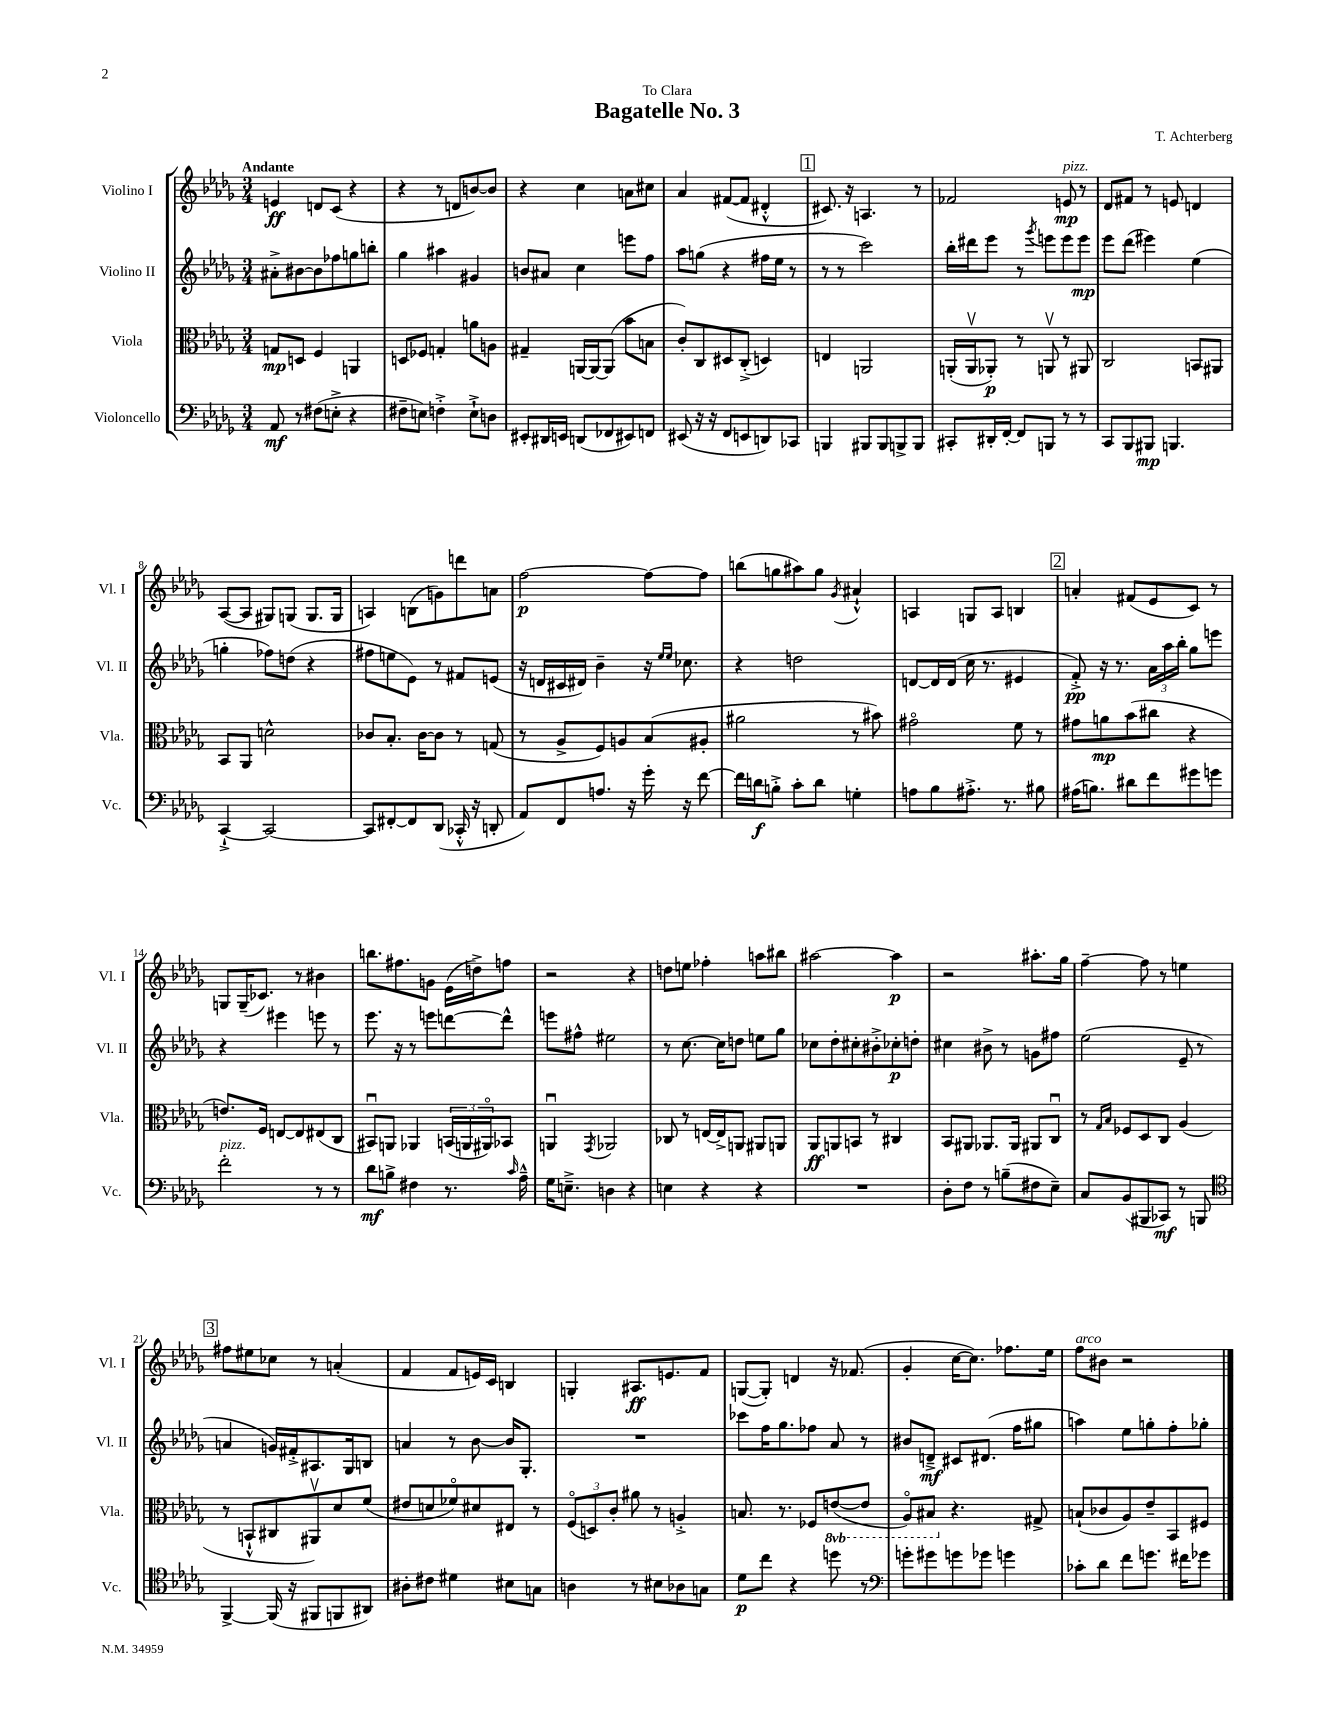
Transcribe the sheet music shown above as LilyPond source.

\header { title = "Bagatelle No. 3" composer = "T. Achterberg" dedication = "To Clara" }
<<
\new StaffGroup <<
\new Staff = "s0" \with { instrumentName = "Violino I" shortInstrumentName = "Vl. I" } {
    \clef treble \key des \major \numericTimeSignature \time 3/4 \tempo "Andante"
    e'4\ff d'8 c'8( r4 |
    r4 r8 d'8 b'8~) b'8 |
    r4 c''4 a'8 cis''8 |
    aes'4 fis'8~( fis'8 dis'4-.-^ |
    \mark \markup { \box "1" } cis'8.) r16 a4. r8 |
    fes'2 e'8\mp^\markup { \italic "pizz." } r8 |
    des'8 fis'8 r8 e'8 d'4 |
    aes8~( aes8 gis8) g8( g8. g16 |
    a4) b8( g'8) d'''8 a'8 |
    f''2~\p f''8~ f''8 |
    b''8( g''8 ais''8) g''8 \acciaccatura { ges'8 } ais'4-!-^ |
    a4 g8 a8 b4 |
    \mark \markup { \box "2" } a'4-. fis'8( ees'8 c'8) r8 |
    g8 g16--( ces'8.) r8 bis'4 |
    b''8. fis''8. g'8 ees'16( d''16->) f''8 |
    r2 r4 |
    d''8 e''8 fes''4-. a''8 bis''8 |
    ais''2~ ais''4\p |
    r2 ais''8.-. ges''16 |
    f''4~-- f''8 r8 e''4 |
    \mark \markup { \box "3" } fis''8 eis''8 ces''8 r8 a'4-.( |
    f'4 f'8 e'16) c'16 b4 |
    g4-. ais8.\ff e'8. f'8 |
    g8~( g8-.) d'4 r16 fes'8.( |
    ges'4-. c''16~ c''8.) fes''8. ees''16 |
    f''8^\markup { \italic "arco" } bis'8 r2 \bar "|." |
}
\new Staff = "s1" \with { instrumentName = "Violino II" shortInstrumentName = "Vl. II" } {
    \clef treble \key des \major \numericTimeSignature \time 3/4
    ais'8-.-> bis'8~ bis'8 fes''8 g''8 b''8-. |
    ges''4 ais''4 gis'4 |
    b'8 ais'8 c''4 e'''8 f''8 |
    aes''8 g''8( r4 fis''16 ees''16 r8 |
    \mark \markup { \box "1" } r8 r8 c'''2) |
    bes''16-. dis'''16 ees'''8 r8 \acciaccatura { ges'''8 } e'''8 e'''8 e'''8\mp |
    ees'''8 des'''8( eis'''4) ees''4( |
    g''4-. fes''8) d''8( r4 |
    fis''8 e''8 ees'8) r8 fis'8 e'8( |
    r16 d'16 cis'16 dis'16) bes'4-- r16 \grace { ees''16 ees''16 } ces''8. |
    r4 d''2 |
    d'8~ d'16 d'16( c''16 r8. eis'4 |
    \mark \markup { \box "2" } f'8-.->\pp) r16 r8. \tuplet 3/2 { aes'16 aes''16 bes''16-. } ges''8 e'''8 |
    r4 eis'''4 e'''8 r8 |
    ees'''8. r16 r8 e'''8 d'''8~ d'''8-^ |
    e'''8 fis''8-^ eis''2 |
    r8 c''8.~ c''16 d''8 e''8 ges''8 |
    ces''8 des''8-. cis''8-. bis'8-.-> ces''8-.\p d''8-. |
    cis''4 bis'8-> r8 g'8 fis''8 |
    ees''2( ees'8-- r8 |
    \mark \markup { \box "3" } a'4 g'16) fis'16-.-> ais8. ges16 b8 |
    a'4 r8 bes'8~ bes'16 ges8.-. |
    R2. |
    ces'''8 f''16 ges''8. fes''8 aes'8 r8 |
    bis'8 d'8--->\mf cis'8 dis'8.( f''16 gis''8 |
    a''4) ees''8 g''8-. f''8-. ges''8-. \bar "|." |
}
\new Staff = "s2" \with { instrumentName = "Viola" shortInstrumentName = "Vla." } {
    \clef alto \key des \major \numericTimeSignature \time 3/4 \set Staff.ottavationMarkups = #ottavation-simple-ordinals
    g8\mp d8 f4 a,4 |
    d8 fes8 g4-. a'8 a8 |
    gis4-- a,16~ a,16~ a,8( bes'8 b8 |
    c'8-.) c8 dis8 c8-.->( d4) |
    \mark \markup { \box "1" } e4 a,2 |
    a,16-.( a,16\upbow aes,8-.\p) r8 a,8\upbow r8 ais,8 |
    c2 b,8 ais,8 |
    bes,8 aes,8 d'2-^ |
    ces'8 bes8.-. ces'16~ ces'8 r8 g8( |
    r8 aes8-> f8) a8 bes8( ais8-. |
    ais'2 r8 bis'8) |
    gis'2\flageolet f'8 r8 |
    \mark \markup { \box "2" } gis'8 a'8\mp bes'8( cis''8 r4 |
    e'8.) f16 e8~ e8 eis8( c8 |
    bis,8\downbow) a,8 aes,4 \tuplet 3/2 { b,16( a,16 ais,16\flageolet) } bes,8 |
    a,4\downbow \acciaccatura { ges,8 } aes,2 |
    ces8 r8 e16~ e16-> a,8 ais,8 a,8 |
    aes,8\ff a,8 b,8 r8 cis4 |
    bes,8 ais,8 aes,8. aes,16 ais,8 c8\downbow |
    r8 \grace { ges16 bes16 } fes8 des8 c8 aes4( |
    \mark \markup { \box "3" } r8 b,8-!-^ cis8 ais,8\upbow) des'8 f'8( |
    eis'8 d'8 fes'8\flageolet) dis'8 eis8 r8 |
    \tuplet 3/2 { f8\flageolet( d8) c'8-. } ais'8 r8 a4-.-> |
    b8. r8. fes8 \ottava #-1 e8~( e8 |
    aes,8\flageolet) bis,8 \ottava #0 r4. gis8-> |
    b8-!( ces'8 aes8) ees'8-- bes,8 fis8 \bar "|." |
}
\new Staff = "s3" \with { instrumentName = "Violoncello" shortInstrumentName = "Vc." } {
    \clef bass \key des \major \numericTimeSignature \time 3/4
    aes,8\mf r8 fis8( e8-.-> r4 |
    fis8-- e8) f4-.-> e8-!-> d8 |
    eis,8-. dis,16 e,16 d,8( fes,8 eis,8) f,8 |
    eis,8( r16 r16 f,8 e,8 d,8) ces,8 |
    \mark \markup { \box "1" } b,,4 bis,,8 bis,,8 b,,8-> b,,8 |
    cis,8-. dis,16-. f,16~-. f,8 b,,8 r8 r8 |
    c,8 bes,,8 bis,,8\mp b,,4. |
    c,4~-!-> c,2~ |
    c,8 fis,8~-. fis,8 des,8( ces,16-.-^ r16 d,8-. |
    aes,8) f,8 a8. r16 ges'16-. r16 f'8~ |
    f'16 d'16\f b8-.-> c'8-. d'8 g4-. |
    a8 bes8 ais8.-.-> r8. bis8 |
    \mark \markup { \box "2" } ais16( b8.) dis'8 f'8 gis'8 g'8 |
    f'2-.^\markup { \italic "pizz." } r8 r8 |
    des'8\mf b8-> fis4 r8. \grace { c'16 } aes16---^ |
    ges16 e8.---> d4 r4 |
    e4 r4 r4 |
    R2. |
    des8-. f8 r8 b8--( fis8 ees8--) |
    c8 bes,8( bis,,8 ces,8\mf) r8 b,,8 |
    \mark \markup { \box "3" } \clef tenor f,4~-> f,16( r16 fis,8 f,8 ais,8) |
    ais8-. cis'8 dis'4 bis8 g8 |
    a4 r8 bis8 aes8 g8 |
    des'8\p c''8 r4 d''8 r8 |
    \clef bass g'8-. gis'8 g'8 ges'8 g'4 |
    ces'8-. des'8 f'8 g'8. fis'16 ges'8 \bar "|." |
}
>>
>>
